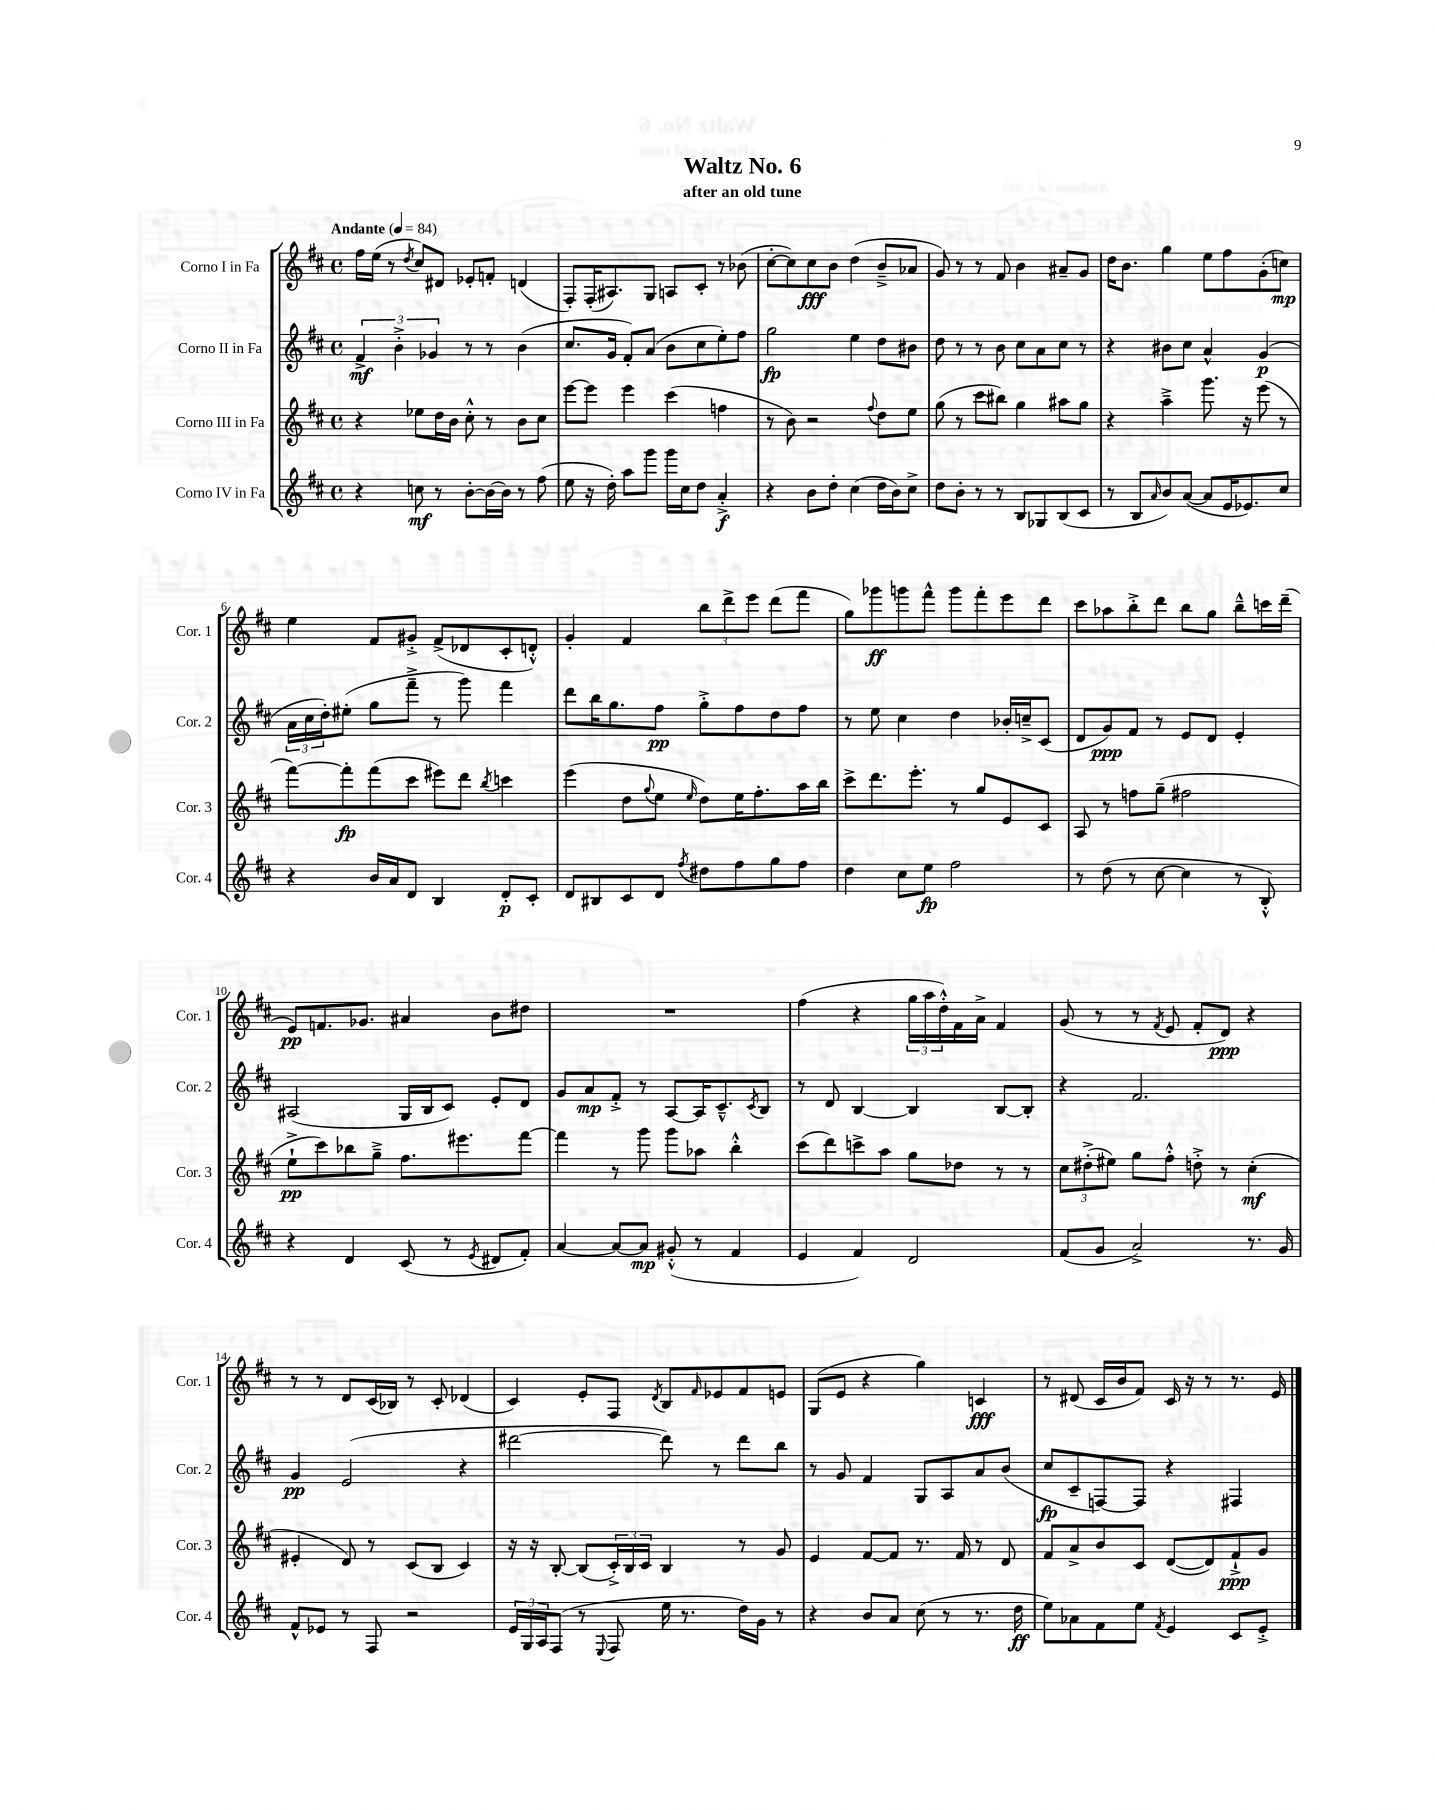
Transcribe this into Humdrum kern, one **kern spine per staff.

**kern	**kern	**kern	**kern
*staff4	*staff3	*staff2	*staff1
*clefG2	*clefG2	*clefG2	*clefG2
*k[f#c#]	*k[f#c#]	*k[f#c#]	*k[f#c#]
*M4/4	*M4/4	*M4/4	*M4/4
*met(c)	*met(c)	*met(c)	*met(c)
*MM84	*MM84	*MM84	*MM84
4r	4r	6f#^/	16ff#\LL
.	.	.	(16ee\JJ
.	.	.	8r
.	.	6b'^\	.
.	.	.	8qdd/
8cc\	8ee-\L	.	8cc#/L)
.	.	6g-/	.
8r	16dd\L	.	8d#/J
.	16b\JJ	.	.
[8b'\L	8cc#'^^\	8r	8e-'/L
16b\_L	8r	8r	8f'/J
16b\]JJ	.	.	.
8r	8b\L	(4b\	(4d/
(8ff#\	8cc#\J	.	.
=	=	=	=
8ee\	[8eee\L	8.cc#/L	8F#'/L)
16r	8eee\]J	.	(16F#'/K
16dd'\)	.	16g/Jk	8.A#/)
8aa\L	4eee\	8f#'/L)	.
8ggg\J	.	(8a/J	8G/J
16ggg\LL	(4ccc#\	8b\L	8A/L
16cc#\J	.	.	.
8dd\J	.	8cc#\	8c#'/J
4a'^/	4ff\	8ee'\)	8r
.	.	8ff#\J	(8b-\
=	=	=	=
4r	8r	2gg\	[8cc#'\L
.	8b\)	.	8cc#\])
8b\L	2r	.	8cc#\
8dd'\J	.	.	8b\J
(4cc#\	.	4ee\	(4dd\
.	8qqff#/	.	.
16dd\LL	8dd\L	8dd\L	8b~^/L
16b\J)	.	.	.
8cc#^\J	8ee\J	8b#\J	8a-/J
=	=	=	=
8dd\L	(8gg\	8dd\	8g/)
8b'\J	8r	8r	8r
8r	8ccc#\L	8r	8r
8r	8bb#\J)	8b\	8f#/
8B/L	4gg\	8cc#\L	4b\
8G-/	.	8a\	.
(8B/	8aa#\L	8cc#\J	8a#~/L
8c#/J	8gg\J	8r	8g/J
=	=	=	=
8r	4r	4r	16dd\LK
.	.	.	8.b\J
8B/L	.	.	.
16qqa/	.	.	.
8b/)	4aa~^\	8b#\L	4gg\
([8a/J	.	8cc#\J	.
8a/]L	8.ggg\	4a^^/	8ee\L
16e/K	.	.	8ff#\
8.e-/)	16r	.	.
.	(8eee\	(4g/	(8g'\
8cc#/J	8r	.	8cc\J)
=	=	=	=
4r	[8fff#\L)	24a\LL	4ee\
.	.	24cc#\	.
.	.	24dd'\J)	.
.	8fff#'\]	(8ee#'\J	.
16b/LL	(8fff#\	8gg\L	8f#/L
16a/J	.	.	.
8d/J	8ccc#\J	8fff#~^\J	8g#'^/J
4B/	8eee#\L)	8r	(8f#^/L
.	8ddd\J	8ggg\)	8d-/
.	8qbb/	.	.
8d'/L	4ccc\	4fff#\	8c#'/
8c#'/J	.	.	8d'^^/J)
=	=	=	=
8d/L	(4eee\	8ddd\L	4g'/
8B#/	.	16bb\K	.
.	.	8.gg\	.
8c#/	8dd\L	.	4f#/
.	8qqgg/	.	.
8d/J	8ee\J	8ff#\J	.
8qff#/	16qqee/	.	.
8dd#\L	8dd\L)	8gg'^\L	12bb\L
.	.	.	12ddd^\
8ff#\	16ee\K	8ff#\	.
.	.	.	12eee\J
.	8.ff#'\	.	.
8gg\	.	8dd\	(8ddd\L
8ff#\J	16aa\L	8ff#\J	8fff#\J
.	16bb\JJ	.	.
=	=	=	=
4dd\	8ccc#^\L	8r	8gg\L)
.	8.ddd\	8ee\	8ggg-\
8cc#\L	.	4cc#\	8ggg\
.	8.eee'\J	.	.
8ee\J	.	.	8fff#^^\J
2ff#\	8r	4dd\	8ggg\L
.	8gg/L	.	8fff#'\
.	8e/	16b-'/LL	8eee\
.	.	16cc~^/J	.
.	8c#/J	(8c#/J	8ddd\J
=	=	=	=
8r	8A/	8d/L	8ccc#\L
(8dd\	8r	8g/)	8aa-\
8r	8ff\L	8f#/J	8bb'^\
[8cc#\	(8gg~\J	8r	8ddd\J
4cc#\]	2ff#\	8e/L	8bb\L
.	.	8d/J	8gg\J
8r	.	4e'/	8bb~^^\L
8B'^^/)	.	.	16ccc\L
.	.	.	(16ddd~\JJ
=	=	=	=
4r	8ee`^\L	(2A#/	8e/L)
.	8ccc#\)	.	8.f/
4d/	8bb-\	.	.
.	.	.	8.g-/J
.	8gg~^\J	.	.
(8c#/	8.ff#\L	16G/LL	4a#/
.	.	16B/J	.
8r	.	8c#/J)	.
.	8.eee#\	.	.
8qe/	.	.	.
8d#/L	.	8e'/L	8b\L
8f#'/J)	[8fff#\J	8d/J	8dd#\J
=	=	=	=
[4a/	4fff#\]	8g/L	1r
.	.	8a/	.
8a/_L	8r	8f#'^/J	.
8a/]J	8ggg\	8r	.
(8g#'^^/	8ggg\L	[8A/L	.
8r	8aa-\J	16A/]K	.
.	.	8.c#~^^/	.
4f#/	4bb'^^\	.	.
.	.	8qc#/	.
.	.	8B/J	.
=	=	=	=
4e/	(8ccc#\L	8r	(4ff#\
.	8ddd\)	8d/	.
4f#/)	8ccc^\	[4B/	4r
.	8aa\J	.	.
2d/	8gg\L	4B/]	24gg\LL
.	.	.	24aa\
.	.	.	24dd'^^\)
.	8dd-\J	.	16f#\
.	.	.	16a^\JJ
.	8r	[8B/L	4f#/
.	8r	8B'/]J	.
=	=	=	=
(8f#/L	12cc#\L	4r	(8g/
.	(12dd#'^\	.	.
8g/J	.	.	8r
.	12ee#\J)	.	.
2a^/)	8gg\L	2.f#/	8r
.	.	.	8qf#/
.	8ff#'^^\J	.	8e/
.	8dd'^\	.	8f#'/L
.	8r	.	8d/J)
8.r	(4cc#'\	.	4r
16g/	.	.	.
=	=	=	=
8f#^^/L	4e#'/	4g/	8r
8e-/J	.	.	8r
8r	8d/)	(2e/	8d/L
8F#/	8r	.	(16c#/L
.	.	.	16B-/JJ)
2r	(8c#/L	.	8r
.	8B/J	.	8c#'/
.	4c#/)	4r	(4d-/
=	=	=	=
24e/LL	16r	[2ddd#\	4c#/)
24G/	.	.	.
.	16r	.	.
24A/J	.	.	.
(8F#/J	[8B'/	.	.
8r	(8B/]L	.	8e'/L
8qqE/	.	.	.
8F#/	24c#'^/L)	.	8F#/J
.	24B/	.	.
.	24c#/JJ	.	.
.	.	.	8qd/
16ee\	4B/	8ddd#\])	8B/L
8.r	.	.	.
.	.	.	16qqf#/
.	.	8r	8e-/
16dd\LL)	8r	8ddd#\L	8f#/
16g\JJ	.	.	.
8r	8g/	8bb\J	8e/J
=	=	=	=
4r	4e/	8r	(8G/L
.	.	8g/	8e/J
8b/L	[8f#/L	4f#/	4r
8a/J	8f#/]J	.	.
(8cc#\	8.r	8G/L	4gg\)
8r	.	8A/	.
.	16f#/	.	.
8.r	8r	8a/	4c/
.	8d/	(8b/J	.
16dd\	.	.	.
=	=	=	=
8ee\L)	8f#/L	8cc#/L	8r
8a-\	8a^/	8c#~/	(8d#/
8f#\	8b/	[8F/)	16c#/LL
.	.	.	16b/J
8ee\J	8c#/J	8F/]J	8f#/J)
8qf#/	.	.	.
4e/	([8d/L	4r	16c#/
.	.	.	16r
.	8d/])	.	8r
8c#/L	8f#`^/	4F#/	8.r
8e'^/J	8g/J	.	.
.	.	.	16e/
==	==	==	==
*-	*-	*-	*-
